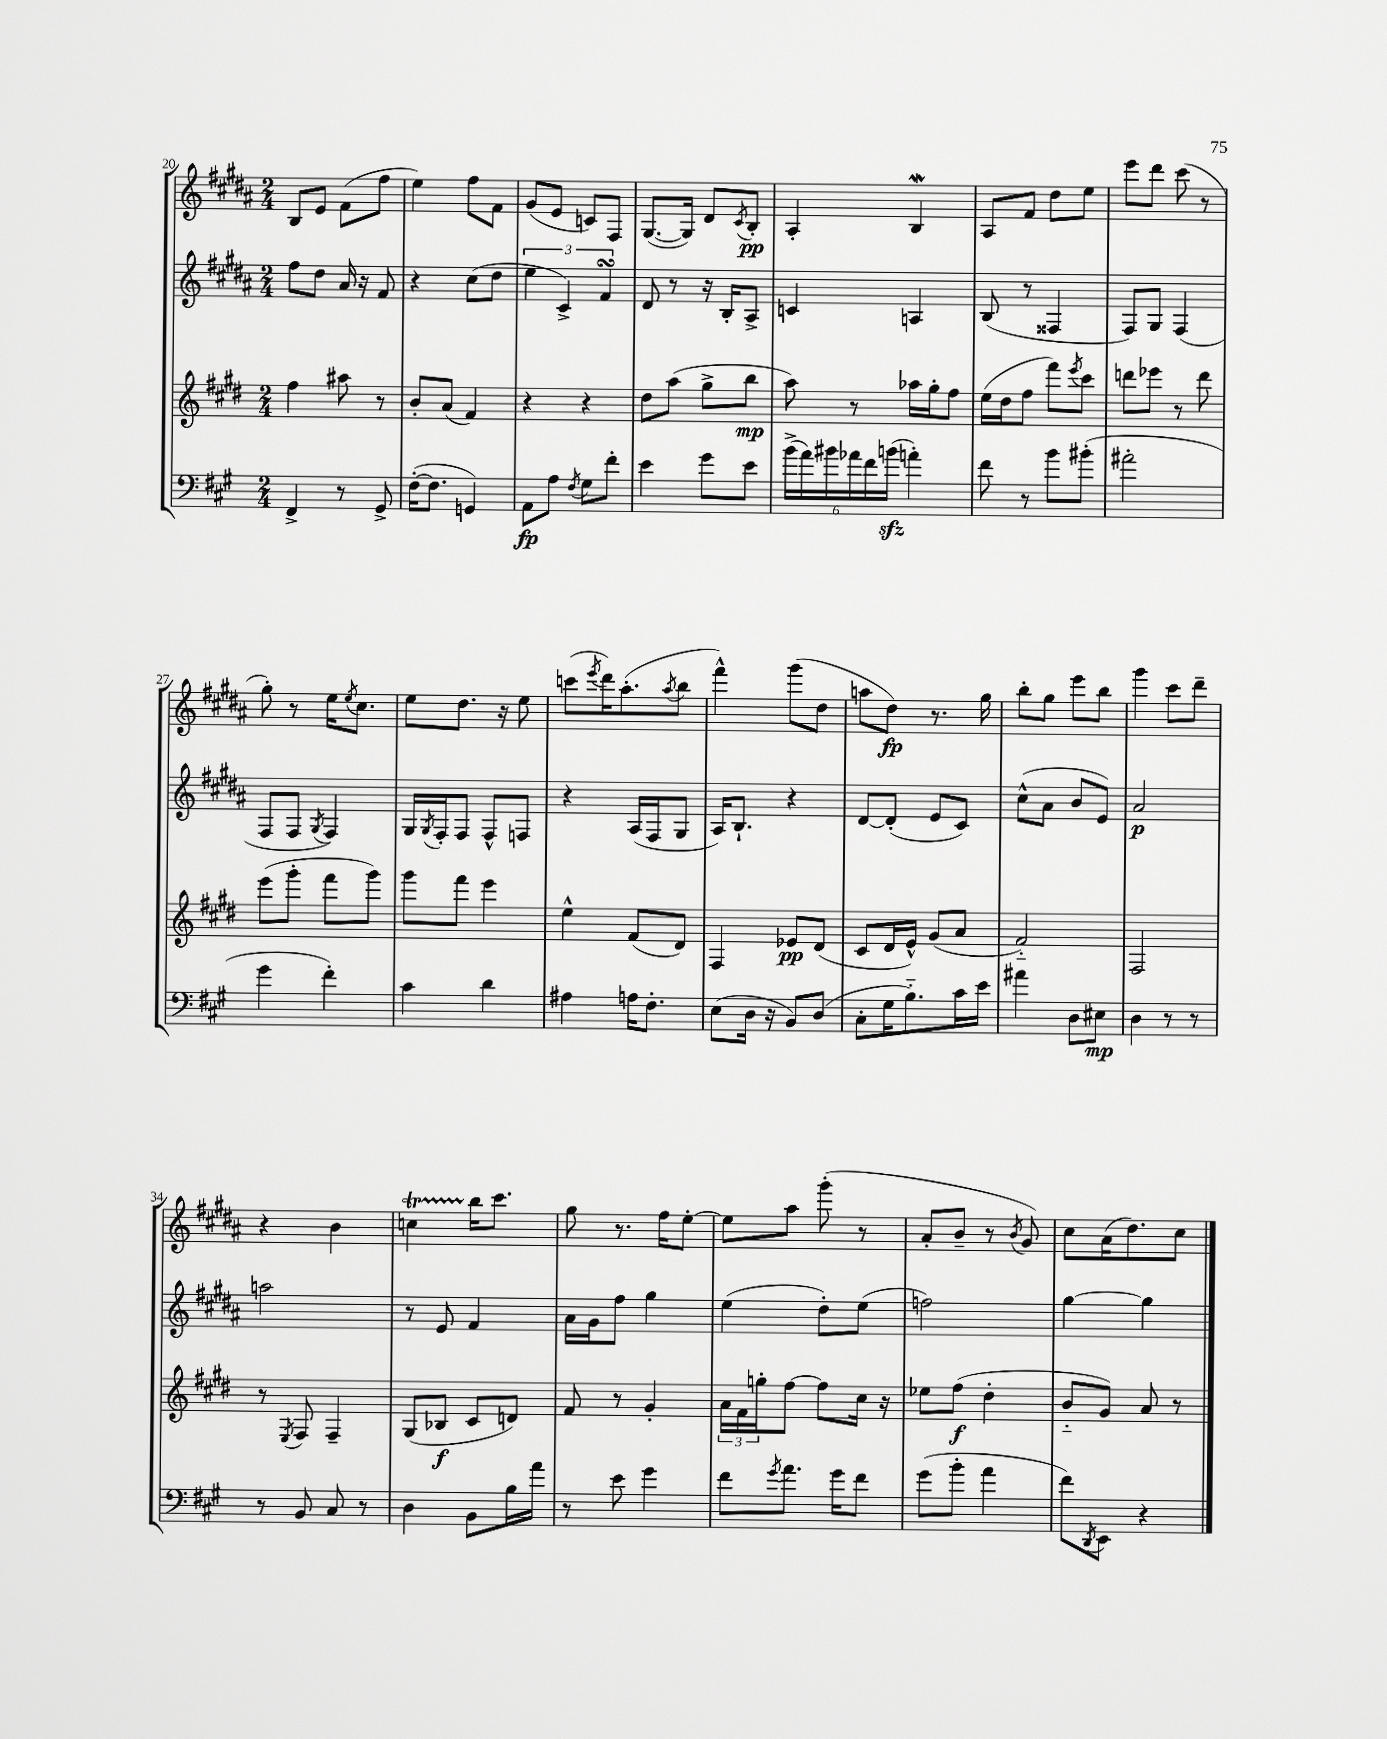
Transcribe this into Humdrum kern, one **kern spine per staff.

**kern	**kern	**kern	**kern
*staff4	*staff3	*staff2	*staff1
*clefF4	*clefG2	*clefG2	*clefG2
*k[f#c#g#]	*k[f#c#g#d#]	*k[f#c#g#d#a#]	*k[f#c#g#d#a#]
*M2/4	*M2/4	*M2/4	*M2/4
4FF#^	4ff#	8ff#	8B
.	.	8dd#	8e
8r	8aa#	16a#	(8f#
.	.	16r	.
8GG#^	8r	8f#	8ff#
=	=	=	=
([16F#'	8b'	4r	4ee)
8.F#]	.	.	.
.	(8a	.	.
4GG)	4f#)	(8cc#	8ff#
.	.	8dd#	8f#
=	=	=	=
8AA	4r	6ee	(8g#
8A	.	.	8e
.	.	6c#^)	.
8qF#	.	.	.
8G#	4r	.	8c)
.	.	6f#	.
8f#'	.	.	8F#
=	=	=	=
4e	8dd#	8d#	([8.G#
.	(8aa	8r	.
.	.	.	16G#])
8g#	8gg#^	16r	8d#
.	.	16B'	.
.	.	.	8qc#
8e	8bb	8A#^	8B'
=	=	=	=
(24b^	8aa)	4c	4A#'
24a)	.	.	.
24b#	.	.	.
24a-	8r	.	.
24f#	.	.	.
(24b	.	.	.
4a')	16aa-	4A	4B
.	16gg#'	.	.
.	8ff#	.	.
=	=	=	=
8f#	(16ee	(8B	8A#
.	16dd#	.	.
8r	8ff#	8r	8f#
8b	8fff#)	4F##	8dd#
.	8qeee	.	.
(8b#'	8ccc#	.	8ee
=	=	=	=
2a#'	8ddd	8F#)	8eee
.	8eee-	8G#	8ddd#
.	8r	(4F#	(8ccc#
.	8ddd	.	8r
=	=	=	=
4g#	(8eee	8F#	8gg#')
.	8ggg#'	8F#	8r
.	.	8qG#	.
4f#')	8fff#	4F#)	16ee
.	.	.	8qee
.	.	.	8.cc#
.	8ggg#)	.	.
=	=	=	=
4c#	8ggg#	16G#	8ee
.	.	8qG#	.
.	.	16F#'	.
.	8fff#	8F#	8.dd#
4d	4eee	8F#^^	.
.	.	.	16r
.	.	8F	8ee
=	=	=	=
4A#	4ee^^	4r	(8ccc
.	.	.	8qeee
.	.	.	16ddd#)
.	.	.	(8.aa#'
16A	(8f#	(16A#	.
8.F#'	.	16F#	.
.	.	.	8qaa#
.	8d#)	8G#	8bb
=	=	=	=
(8E	4F#	16A#)	4fff#^^)
.	.	8.B`	.
16D	.	.	.
16r	.	.	.
8BB)	8e-	4r	(8ggg#
(8D	(8d#	.	8dd#
=	=	=	=
8C#'	8c#	[8d#	8aa
16G#	16d#	(8d#']	8dd#)
8.B'~)	16e^^)	.	.
.	(8g#	8e	8.r
16c#	8a	8c#)	.
16e	.	.	16gg#
=	=	=	=
4a#	2f#'~)	(8cc#^^	8bb'
.	.	8a#	8gg#
8D	.	8b	8eee
8E#	.	8e)	8bb
=	=	=	=
4D	2F#	2a#	4ggg#
8r	.	.	8ccc#
8r	.	.	8ddd#~
=	=	=	=
8r	8r	2aa	4r
.	8qE	.	.
8BB	8F#	.	.
8C#	4F#~	.	4b
8r	.	.	.
=	=	=	=
4D	(8G#	8r	4cc
.	8B-	8e	.
8BB	8c#	4f#	16bb
.	.	.	8.ccc#
16B	8d)	.	.
16a	.	.	.
=	=	=	=
8r	8f#	16a#	8gg#
.	.	16g#	.
8e	8r	8ff#	8.r
4g#	4g#'	4gg#	.
.	.	.	16ff#
.	.	.	[8ee'
=	=	=	=
8f#	24a	(4ee	8ee]
.	24f#	.	.
.	24gg'	.	.
8qg#	.	.	.
8.a	[8ff#	.	8aa#
.	8ff#]	8dd#')	(8ggg#'
16g#	.	.	.
8f#	16cc#	(8ee	8r
.	16r	.	.
=	=	=	=
(8g#	8ee-	2ff)	8a#'
8b'	(8ff#	.	8b~
4a	4dd#'	.	8r
.	.	.	8qb
.	.	.	8g#)
=	=	=	=
8f#)	8b'~	[4gg#	8cc#
8qDD	.	.	.
8EE	8g#)	.	(16a#
.	.	.	8.dd#)
4r	8a	4gg#]	.
.	8r	.	8cc#
==	==	==	==
*-	*-	*-	*-
